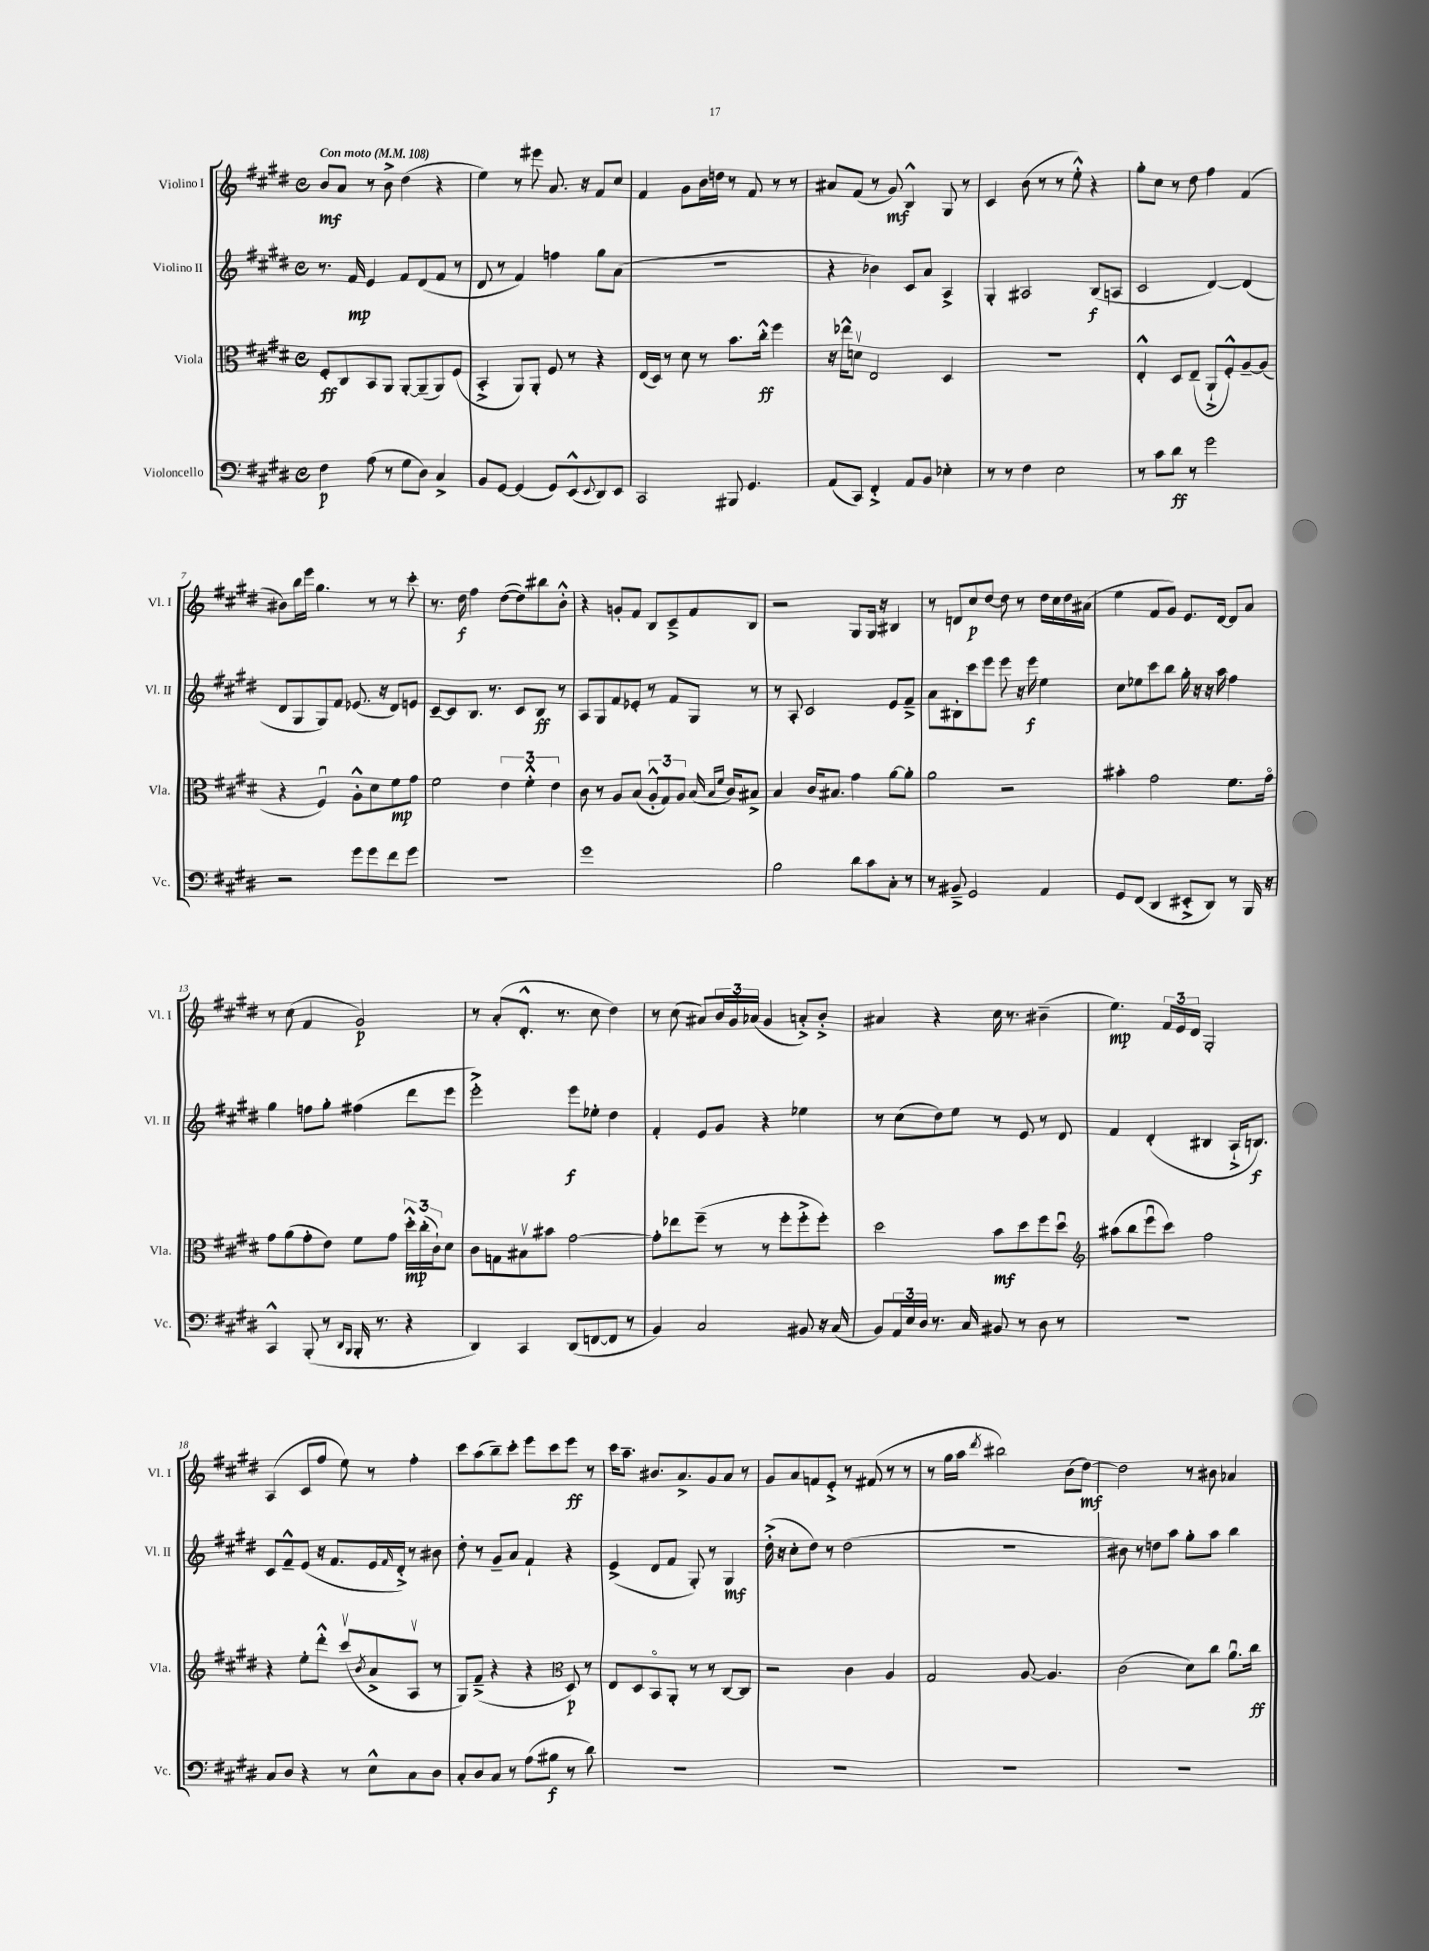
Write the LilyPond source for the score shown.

<<
\new StaffGroup <<
\new Staff = "s0" \with { instrumentName = "Violino I" shortInstrumentName = "Vl. I" } {
    \clef treble \key e \major \defaultTimeSignature \time 4/4 \tempo "Con moto" 4 = 108
    b'8\mf a'8 r8 b'8-> dis''4( r4 |
    e''4) r8 eis'''8 a'8. r16 fis'8 cis''8 |
    fis'4 gis'8 b'16 d''16 r8 fis'8 r8 r8 |
    ais'8 fis'8( r8 gis'8\mf) b4-^ gis8 r8 |
    cis'4 b'8( r8 r8 e''8-.-^) r4 |
    gis''8-. cis''8 r8 dis''8 fis''4 fis'4( |
    bis'8) b''16 e'''16 gis''4. r8 r8 cis'''8-. |
    r8. dis''16\f fis''4 dis''8~( dis''8) bis''8 b'8-.-^ |
    r4 g'8-. fis'8 b8 cis'8---> fis'8 b8 |
    r2 gis8 gis16 r16 bis4 |
    r8 d'8 cis''8\p dis''8~ dis''8 r8 dis''16 cis''16 dis''16 ais'16( |
    e''4 fis'8 gis'8) e'8. dis'16~ dis'8 a'8 |
    r8 cis''8( fis'4 gis'2\p) |
    r8 a'8-.( dis'8.-.-^ r8. cis''8 dis''4) |
    r8 cis''8( ais'8) \tuplet 3/2 { b'16 gis'16 aes'16( } gis'4 a'8-.->) b'8-.-> |
    ais'4 r4 cis''16 r8. bis'4--( |
    e''4.\mp) \tuplet 3/2 { fis'16 e'16 dis'16 } gis2-. |
    a4( cis'8 fis''8 e''8) r8 fis''4-. |
    cis'''8 a''8( b''8--) cis'''8-. e'''8 cis'''8 e'''8\ff r8 |
    cis'''16 a''8.-- bis'8. a'8.-> gis'8 a'8 r8 |
    gis'8 a'8 f'8 e'8-.-> r8 fis'8( r8 r8 |
    r8 gis''16 a''16 \acciaccatura { dis'''8 } bis''2) b'8( dis''8~\mf) |
    dis''2 r8 bis'8 aes'4 \bar "|." |
}
\new Staff = "s1" \with { instrumentName = "Violino II" shortInstrumentName = "Vl. II" } {
    \clef treble \key e \major \defaultTimeSignature \time 4/4
    r8. fis'16\mp e'4 fis'8 dis'8( fis'8 r8 |
    dis'8 r8 fis'4) f''4 gis''8 a'8( |
    R1 |
    r4 bes'4) cis'8 a'8 a4-> |
    gis4-. ais2 b8\f( a8 |
    cis'2 dis'4~) dis'4( |
    dis'8 gis8 gis8) fis'8 ees'8.( r16 dis'8) e'8 |
    cis'8~-- cis'8 b8. r8. cis'8 b8\ff r8 |
    a8 gis8 fis'8 ees'8-. r8 fis'8 gis8 r8 |
    r8 a8-. cis'2 e'8 fis'8---> |
    a'8 bis8-. cis'''8 e'''8 e'''8 r16 e'''16\f e''4 |
    cis''8 ees''8 cis'''8 b''8 gis''16-. r16 r16 a''16 fis''4 |
    gis''4 f''8 gis''8-. fis''4( dis'''8 e'''8 |
    e'''2-.->) e'''8\f ees''8-. dis''4 |
    fis'4-. e'8 gis'8 r4 ees''4 |
    r8 cis''8( dis''8) e''8 r8 e'8 r8 dis'8 |
    fis'4 dis'4-.( bis4 a16-!-> b8.\f) |
    cis'8 fis'8---^ e'8( r16 fis'8. e'16 \grace { fis'16 } dis'16-.->) r8 bis'8 |
    dis''8-. r8 gis'8-- a'8 fis'4-! r4 |
    e'4->( dis'8 fis'8 gis8-.) r8 gis4\mf |
    dis''16-.->( r16 cis''8-. dis''8) r8 dis''2( |
    r1 |
    bis'8) r8 d''8 a''8 gis''8-. a''8 b''4 \bar "|." |
}
\new Staff = "s2" \with { instrumentName = "Viola" shortInstrumentName = "Vla." } {
    \clef alto \key e \major \defaultTimeSignature \time 4/4
    fis8-.\ff cis8 b,8 a,8 a,8~-. a,8--( a,8) fis8( |
    b,4-.-> a,8) a,8-. fis8 r8 r4 |
    e16( dis16) r8 dis'8 r8 b'8. cis''16-.-^\ff fis''4 |
    r16 ees''16-^ d'8\upbow e2 dis4 |
    R1 |
    e4-.-^ dis8 e8--( a,8-!-> fis8-.-^) a8~-- a8( |
    r4 fis4\downbow) a8-.-^ dis'8 fis'8\mp gis'8 |
    fis'2 \tuplet 3/2 { e'4 fis'4-.-^ e'4 } |
    cis'8 r8 a8 b8( \tuplet 3/2 { a8-.-^ gis8) a8 } b16( \grace { b16 fis'16 } cis'16) bis8-> |
    b4 cis'16 bis8. gis'4 a'8~ a'8-. |
    a'2 r2 |
    bis'4-. gis'2 fis'8. gis'16\flageolet |
    gis'8 a'8( gis'8-. e'8) fis'8 gis'8 \tuplet 3/2 { dis''16-.-^\mp cis''16-.( cis'16-!) } dis'8 |
    cis'8 g8 bis8\upbow bis'8 gis'2~ |
    gis'8-. ees''8 fis''8--( r8 r8 fis''8-. fis''8-.-> fis''8-.) |
    dis''2 b'8\mf dis''8 fis''8 dis''8\downbow |
    \clef treble ais''8( b''8 e'''8\downbow cis'''8) fis''2 |
    r4 e''8-. dis'''8-.-^ cis'''8\upbow( \acciaccatura { b'8 } a'8-> a8\upbow r8 |
    gis8) fis'8--->( r4 r4 \clef alto dis8\p) r8 |
    e8 dis8 b,8\flageolet a,8-. r8 r8 cis8~ cis8 |
    r2 cis'4 a4 |
    gis2 a8~ a4. |
    cis'2( dis'8) cis''8 a'8.\downbow cis''16\ff \bar "|." |
}
\new Staff = "s3" \with { instrumentName = "Violoncello" shortInstrumentName = "Vc." } {
    \clef bass \key e \major \defaultTimeSignature \time 4/4
    fis4\p a8( r8 gis8 dis8) cis4-> |
    b,8 gis,8~ gis,4( gis,8) e,8-^( \appoggiatura { e,8 } dis,8) e,8 |
    cis,2 bis,,8 gis,4. |
    a,8( cis,8) fis,4-.-> a,8 b,8 ees4-. |
    r8 r8 fis4 e2 |
    r8 cis'8 dis'8\ff r8 gis'2 |
    r2 gis'8 gis'8 fis'8 gis'8 |
    R1 |
    gis'1 |
    b2 dis'8 cis'8 cis8-. r8 |
    r8 bis,8---> gis,2 a,4 |
    gis,8 fis,8( dis,4 eis,8-.-> dis,8) r8 b,,16 r16 |
    cis,4-^ b,,8-.( r8 \grace { dis,16 b,,16 } b,,16-. r8. r4 |
    dis,4) cis,4 dis,8( f,8~ f,8 r8 |
    b,4) cis2 bis,8 r16 cis16( |
    b,8) \tuplet 3/2 { a,16 e16 dis16 } r8. cis16 bis,8 r8 dis8 r8 |
    R1 |
    cis8 dis8 r4 r8 e8-^ cis8 dis8 |
    cis8-. dis8 cis8 r8 a8( bis8\f r8 dis'8) |
    R1 |
    R1 |
    R1 |
    R1 \bar "|." |
}
>>
>>
